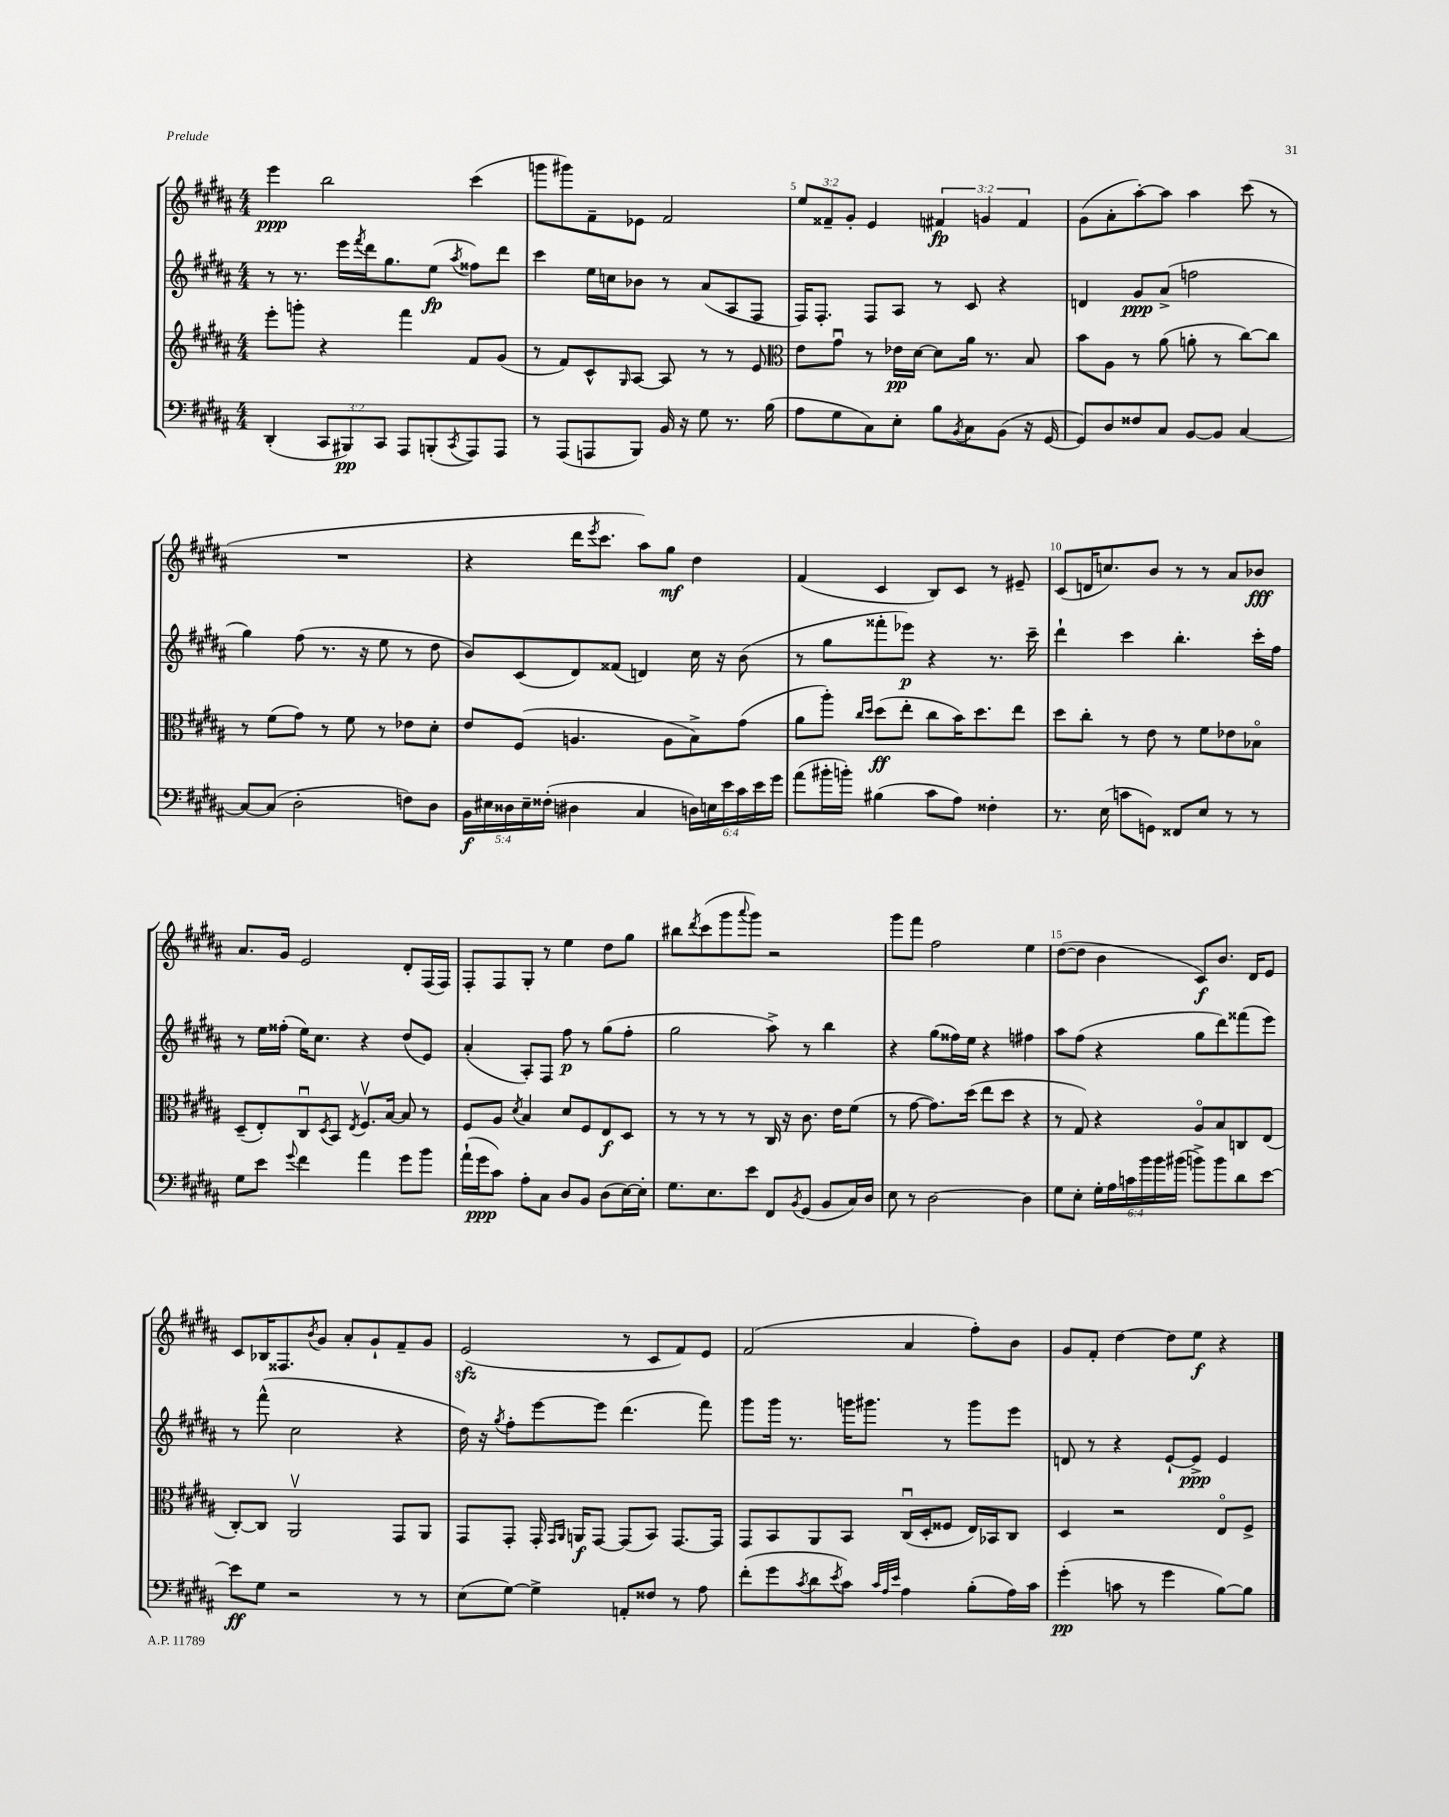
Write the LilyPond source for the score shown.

<<
\new StaffGroup <<
\new Staff = "s0" {
    \clef treble \key b \major \numericTimeSignature \time 4/4 \override Staff.TupletNumber.text = #tuplet-number::calc-fraction-text
    e'''4\ppp b''2 cis'''4( |
    g'''8 gis'''8) fis'8-- ees'8 fis'2 |
    \tuplet 3/2 { e''8 fisis'8-- gis'8-. } e'4 \tuplet 3/2 { fis'4\fp g'4 fis'4 } |
    gis'8( ais'8-. ais''8~-.) ais''8 ais''4 cis'''8( r8 |
    R1 |
    r4 dis'''16 \acciaccatura { e'''8 } cis'''8. ais''8) gis''8\mf dis''4 |
    fis'4( cis'4 b8) cis'8 r8 eis'8-- |
    cis'8( d'16 c''8.) b'8 r8 r8 ais'8 bes'8\fff |
    ais'8. gis'16 e'2 dis'8-. fis16( fis16) |
    fis8-. fis8 gis8-. r8 e''4 dis''8 gis''8 |
    bis''8 \acciaccatura { dis'''8 } cis'''8( gis'''8 \appoggiatura { ais'''8 } gis'''8) r2 |
    gis'''8 fis'''8 fis''2 e''4 |
    dis''8~( dis''8 b'4 cis'8\f) b'8. dis'16 e'8 |
    cis'8 bes16 fisis8. \acciaccatura { b'8 } gis'8 ais'8-. gis'8-! fis'8-- gis'8 |
    e'2\sfz( r8 cis'8 fis'8) e'8 |
    fis'2( ais'4 fis''8-.) b'8 |
    gis'8 fis'8-. dis''4~ dis''8 e''8\f r4 \bar "|." |
}
\new Staff = "s1" {
    \clef treble \key b \major \numericTimeSignature \time 4/4
    r8 r8. e'''16 \acciaccatura { fis'''8 } dis'''16 gis''8. e''8\fp( \acciaccatura { ais''8 } fisis''8) dis'''8 |
    cis'''4 e''16 c''16 bes'8 r8 ais'8( ais8 fis8 |
    fis16) fis8.-. fis8 ais8 r8 cis'8 r4 |
    d'4 gis'8\ppp ais'8->( f''2 |
    gis''4) fis''8( r8. r16 e''8 r8 dis''8 |
    b'8) cis'8( dis'8) fisis'8( d'4) cis''16 r16 b'8( |
    r8 gis''8 fisis'''8-. ees'''8\p) r4 r8. cis'''16-- |
    dis'''4-! cis'''4 b''4.-. cis'''16-. fis''16 |
    r8 e''16 fisis''16-.( e''16) cis''8. r4 dis''8( e'8) |
    ais'4-.( ais8-.) fis8 fis''8\p r8 gis''8( fis''8-. |
    gis''2 ais''8->) r8 b''4 |
    r4 gis''8( fisis''16) e''16 r4 fis''4 |
    ais''8 fis''8( r4 gis''8 dis'''8) fisis'''8( e'''8) |
    r8 fis'''8-^( cis''2 r4 |
    dis''16) r16 \acciaccatura { gis''8 } fis''8-. e'''8~ e'''8 dis'''4.( fis'''8) |
    gis'''8 gis'''16 r8. g'''16 gis'''8. r8 gis'''8 e'''8 |
    d'8 r8 r4 e'8~-! e'8->\ppp e'4 \bar "|." |
}
\new Staff = "s2" {
    \clef treble \key b \major \numericTimeSignature \time 4/4
    e'''8-. g'''8-. r4 fis'''4 fis'8 gis'8( |
    r8 fis'8) cis'8-^ \grace { gis16 } ais8~ ais8 r8 r8 e'8 |
    \clef alto e'8 gis'8\downbow r8 ees'16\pp dis'16~ dis'8 ais'16 r8. b8 |
    b'8 ais8 r8 ais'8( a'8-. r8 cis''8~) cis''8 |
    r8 fis'8( gis'8) r8 fis'8 r8 ees'8 dis'8-. |
    e'8 fis8( a4. a8 b8->) gis'8( |
    ais'8 ais''8-.) \grace { cis''16 dis''16 } dis''8\ff( e''8-. cis''8 b'16) dis''8. e''8 |
    dis''8 cis''8-. r8 e'8 r8 fis'8 ees'8 bes8\flageolet |
    dis8--( e8-.) cis8\downbow \acciaccatura { dis8 } b,8 \acciaccatura { e8 } fis8.\upbow b16~ b8 r8 |
    fis8 ais8 \acciaccatura { dis'8 } b4 dis'8 fis8 e8\f dis8 |
    r8 r8 r8 r8 cis16 r16 cis'8. e'16 fis'8( |
    r8 gis'8~ gis'8.) dis''16( e''8 dis''8 r4 |
    r8 gis8) r4 ais8\flageolet b8 c8 e8( |
    cis8~-.) cis8 ais,2\upbow gis,8 ais,8 |
    gis,8 gis,8-. gis,16-. \grace { gis,16 ais,16 } a,16\f gis,8~ gis,8( b,8) gis,8.~ gis,16 |
    gis,8 b,8 ais,8 b,8 cis16\downbow( dis16-. fisis8 e16) bes,16 cis8 |
    dis4 r2 e8\flageolet fis8-> \bar "|." |
}
\new Staff = "s3" {
    \clef bass \key b \major \numericTimeSignature \time 4/4 \override Staff.TupletNumber.text = #tuplet-number::calc-fraction-text
    dis,4-.( \tuplet 3/2 { cis,8 bis,,8\pp) cis,8 } ais,,8 b,,8-.( \acciaccatura { cis,8 } ais,,8) ais,,8 |
    r8 ais,,8( a,,8 b,,8) b,16 r16 gis8 r8. b16( |
    ais8 gis8 cis8) e8-. b8 \acciaccatura { b,8 } cis8 b,8( r16 gis,16~ |
    gis,8) dis8 fisis8 cis8 b,8~ b,8 cis4~ |
    cis8~ cis8( dis2-. f8) dis8 |
    \tuplet 5/4 { b,16\f eis16 disis16 eis16-- fisis16-.( } dis4 cis4 \tuplet 6/4 { d16) e16 e'16 cis'16 e'16 gis'16 } |
    ais'8( bis'16-. b'16-.) bis4( cis'8 ais8) fisis4-. |
    r8. e16( c'8 g,8) fisis,8 e8 r8 r8 |
    gis8 e'8 \appoggiatura { gis'8 } fis'4 ais'4 gis'8 b'8 |
    ais'16-!( gis'16\ppp cis'8) ais8-. cis8 dis8 b,8 dis8( e16~) e16-. |
    gis8. e8. e'8 fis,8 \acciaccatura { b,8 } gis,8( b,8 cis16) dis16 |
    e8 r8 dis2~ dis4 |
    gis8 e8-. \tuplet 6/4 { gis16-. ais16 c'16 b'16 b'16 bis'16( } b'8->) b'8 dis'8 e'8~ |
    e'8\ff gis8 r2 r8 r8 |
    e8( gis8~) gis4-> a,8-. fisis8 r8 ais8 |
    fis'8-.( gis'8 \acciaccatura { cis'8 } dis'8 \acciaccatura { e'8 } cis'8) \grace { cis'32 ais32 e'32 } ais4 b8-.( ais16) cis'16 |
    gis'4-.\pp( c'8 r8 gis'4 b8~) b8 \bar "|." |
}
>>
>>
\layout { \context { \Score currentBarNumber = #3 \override BarNumber.break-visibility = ##(#f #t #t) barNumberVisibility = #(every-nth-bar-number-visible 5) } }
